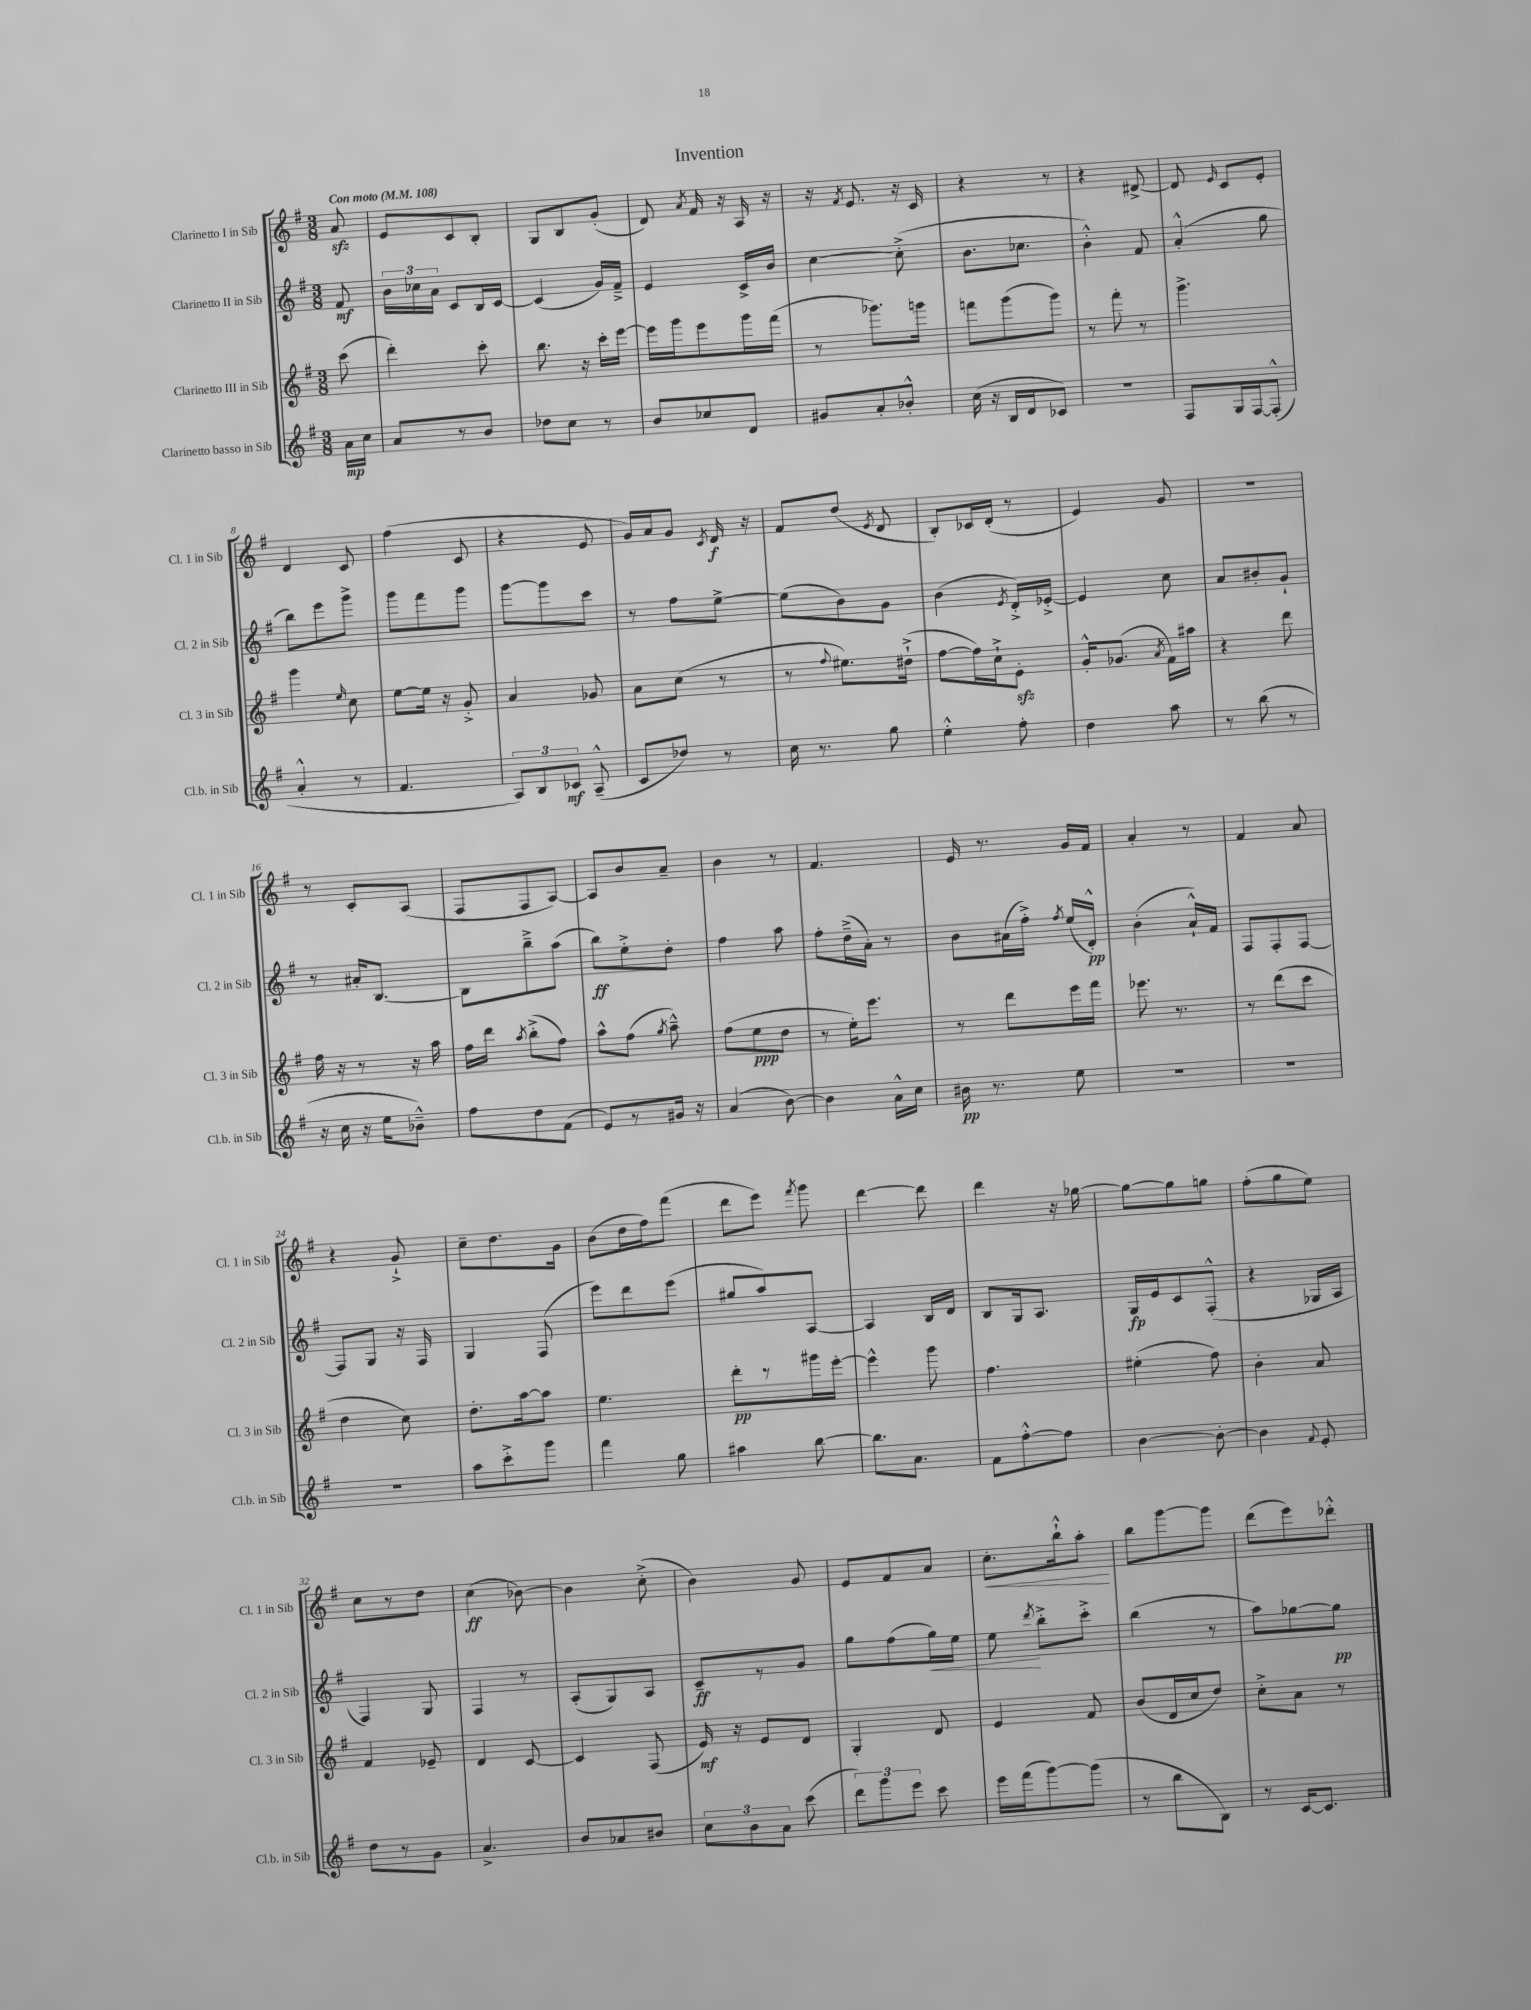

**kern	**dynam	**kern	**dynam	**kern	**dynam	**kern	**dynam
*part4	*part4	*part3	*part3	*part2	*part2	*part1	*part1
*staff4	*staff4	*staff3	*staff3	*staff2	*staff2	*staff1	*staff1
*I"Clarinetto basso in Sib	*	*I"Clarinetto III in Sib	*	*I"Clarinetto II in Sib	*	*I"Clarinetto I in Sib	*
*I'Cl.b. in Sib	*	*I'Cl. 3 in Sib	*	*I'Cl. 2 in Sib	*	*I'Cl. 1 in Sib	*
*clefG2	*	*clefG2	*	*clefG2	*	*clefG2	*
*k[f#]	*	*k[f#]	*	*k[f#]	*	*k[f#]	*
*M3/8	*	*M3/8	*	*M3/8	*	*M3/8	*
*MM108	*	*MM108	*	*MM108	*	*MM108	*
=	=	=	=	=	=	=	=
!	!	!	!	!	!	!LO:TX:a:B:t=Con moto	!
16a\LL	mp	(8ccc\	.	8f#/	mf	8azz/	.
16cc\JJ	.	.	.	.	.	.	.
=1	=1	=1	=1	=1	=1	=1	=1
8a/L	.	4ddd'\)	.	24b\LL	.	8e/L	.
.	.	.	.	24cc-X\	.	.	.
.	.	.	.	24a\JJ	.	.	.
8r	.	.	.	8c/L	.	8c/	.
8b/J	.	8ccc'\	.	16B/L	.	8B'/J	.
.	.	.	.	[16c/JJ	.	.	.
=2	=2	=2	=2	=2	=2	=2	=2
8dd-X\L	.	8.bb\	.	(4c/]	.	8G/L	.
8cc\J	.	.	.	.	.	8B/	.
.	.	16r	.	.	.	.	.
8r	.	16ccc'\LL	.	16g/LL)	.	(8g'/J	.
.	.	[16eee\JJ	.	16f#~^/JJ	.	.	.
=3	=3	=3	=3	=3	=3	=3	=3
8b/L	.	16eee\LL]	.	4e/	.	8d/)	.
.	.	16ggg\J	.	.	.	.	.
.	.	.	.	.	.	8qa/	.
8cc-X/	.	8eee\	.	.	.	16f#/	.
.	.	.	.	.	.	16r	.
8d/J	.	16ggg\L	.	16c^/LL	.	16A/	.
.	.	(16fff#\JJ	.	16b/JJ	.	16r	.
=4	=4	=4	=4	=4	=4	=4	=4
8g#X/L	.	8r	.	[4cc\	.	16r	.
.	.	.	.	.	.	8qf#/	.
.	.	.	.	.	.	8.e/	.
8a'/	.	8.ggg-X\L)	.	.	.	.	.
8b-X'^^/J	.	.	.	(8cc'^\]	.	16r	.
.	.	16gggn\Jk	.	.	.	16c/	.
=5	=5	=5	=5	=5	=5	=5	=5
(16cc\	.	8fffn\L	.	8.b\L	.	4r	.
16r	.	.	.	.	.	.	.
16B/LL	.	(8ggg\	.	.	.	.	.
16d/J	.	.	.	8.cc-X\J	.	.	.
8c-X/J)	.	8ggg\J)	.	.	.	8r	.
=6	=6	=6	=6	=6	=6	=6	=6
4.r	.	8r	.	4b'^^\)	.	4r	.
.	.	8fff#'\	.	.	.	.	.
.	.	8r	.	8f#/	.	[8d#X^/	.
=7	=7	=7	=7	=7	=7	=7	=7
8F#/L	.	4.ggg^\	.	(4a'^^/	.	8d#/]	.
.	.	.	.	.	.	16qqe/	.
16G/L	.	.	.	.	.	8c/L	.
[16F#/J	.	.	.	.	.	.	.
(8F#'^^/J]	.	.	.	8gg\	.	8e'/J	.
!!LO:LB:g=z
=8	=8	=8	=8	=8	=8	=8	=8
4a'^^/	.	4ggg\	.	8bb\L)	.	4d/	.
.	.	.	.	8eee\	.	.	.
.	.	16qqee/	.	.	.	.	.
8r	.	8cc\	.	8ggg^\J	.	8c/	.
=9	=9	=9	=9	=9	=9	=9	=9
4.f#/	.	[8ee\L	.	8ggg\L	.	(4ff#\	.
.	.	16ee\Jk]	.	8fff#\	.	.	.
.	.	16r	.	.	.	.	.
.	.	8g'^/	.	8ggg\J	.	8c/	.
=10	=10	=10	=10	=10	=10	=10	=10
12A/L)	.	4a/	.	[8ggg\L	.	4r	.
12B/	.	.	.	.	.	.	.
.	.	.	.	8ggg\]	.	.	.
12c-X/J	mf	.	.	.	.	.	.
(8A~^^/	.	8g-X/	.	8ccc\J	.	8e/	.
=11	=11	=11	=11	=11	=11	=11	=11
8c/L	.	8a\L	.	8r	.	16g/LL)	.
.	.	.	.	.	.	16a/J	.
8dd-X/J)	.	(8cc\J	.	8ff#\L	.	8g/J	.
.	.	.	.	.	.	8qc/	.
8r	.	8r	.	[8ee^\J	.	16d/	f
.	.	.	.	.	.	16r	.
=12	=12	=12	=12	=12	=12	=12	=12
16cc\	.	8r	.	(8ee\L]	.	8f#/L	.
8.r	.	.	.	.	.	.	.
.	.	8qqff#/	.	.	.	.	.
.	.	8.ee#X\L)	.	8b\)	.	(8dd/J	.
.	.	.	.	.	.	8qe/	.
8gg\	.	.	.	8g\J	.	8d/	.
.	.	(16dd#X`^\Jk	.	.	.	.	.
=13	=13	=13	=13	=13	=13	=13	=13
4ee'^^\	.	[8ff#\L	.	(4b\	.	8B'/L)	.
.	.	16ff#\L])	.	.	.	16c-X/L	.
.	.	16cc`^\J	.	.	.	(16d'/JJ	.
.	.	.	.	8qe/	.	.	.
8ff#'\	.	8ezz'\J	.	16d'^/LL)	.	8r	.
.	.	.	.	[16e-X'^/JJ	.	.	.
=14	=14	=14	=14	=14	=14	=14	=14
4dd\	.	16g'^^/KL	.	4e-/]	.	4e/)	.
.	.	(8.g-X/J	.	.	.	.	.
.	.	8qa/	.	.	.	.	.
8aa\	.	16f#\LL)	.	8cc\	.	8g/	.
.	.	16aa#X\JJ	.	.	.	.	.
=15	=15	=15	=15	=15	=15	=15	=15
8r	.	4r	.	8a/L	.	4.r	.
(8bb\	.	.	.	8b#X'/	.	.	.
8r	.	8ddd\	.	8g`/J	.	.	.
!!LO:LB:g=z
=16	=16	=16	=16	=16	=16	=16	=16
16r	.	16ff#\	.	8r	.	8r	.
16cc\	.	16r	.	.	.	.	.
16r	.	8r	.	16a#X'/KL	.	8c'/L	.
16ee\KL	.	.	.	[8.B/J	.	.	.
8b-X~^^\J)	.	16r	.	.	.	(8A/J	.
.	.	16aa\	.	.	.	.	.
=17	=17	=17	=17	=17	=17	=17	=17
8ff#\L	.	16ff#\LL	.	8B\L]	.	8F#/L	.
.	.	16ddd\JJ	.	.	.	.	.
.	.	8qaa/	.	.	.	.	.
8dd\	.	(8bb'^\L	.	8bb~^\	.	8F#/	.
(8f#\J	.	8ff#\J)	.	(8aa\J	.	[8A/J)	.
=18	=18	=18	=18	=18	=18	=18	=18
8e/L)	.	8aa^^\L	.	8bb\L)	ff	8A/L]	.
8r	.	(8ff#\J	.	8ee'^\	.	8b/	.
.	.	8qgg/	.	.	.	.	.
16g#X/Jk	.	8aa~^^\)	.	8dd'\J	.	8a~/J	.
16r	.	.	.	.	.	.	.
=19	=19	=19	=19	=19	=19	=19	=19
(4a/	.	(8ff#\L	.	4ff#\	.	4b\	.
.	.	8ee\	ppp	.	.	.	.
[8b\)	.	8dd\J	.	8aa\	.	8r	.
=20	=20	=20	=20	=20	=20	=20	=20
4b\]	.	8r	.	8ff#'\L	.	4.f#/	.
.	.	16ee'\KL)	.	(16dd~^\L	.	.	.
.	.	8.eee\J	.	16a'\JJ)	.	.	.
16a^^\LL	.	.	.	8r	.	.	.
16cc\JJ	.	.	.	.	.	.	.
=21	=21	=21	=21	=21	=21	=21	=21
16b#X\	pp	8r	.	8b\L	.	16e/	.
8.r	.	.	.	.	.	8.r	.
.	.	8ddd\L	.	(16a#X\L	.	.	.
.	.	.	.	16ff#'^\JJ)	.	.	.
.	.	.	.	8qff#/	.	.	.
8ee\	.	16eee\L	.	(16ee/LL	.	16g/LL	.
.	.	16fff#\JJ	.	16d'^^/JJ)	pp	16f#/JJ	.
=22	=22	=22	=22	=22	=22	=22	=22
4.r	.	8.eee-X\	.	(4b'\	.	4a'/	.
.	.	8.r	.	.	.	.	.
.	.	.	.	16a`^^/LL)	.	8r	.
.	.	.	.	16f#/JJ	.	.	.
=23	=23	=23	=23	=23	=23	=23	=23
4.r	.	8r	.	8F#/L	.	4f#/	.
.	.	(8ddd\L	.	8F#'/	.	.	.
.	.	8ccc\J	.	[8F#/J	.	8a/	.
!!LO:LB:g=z
=24	=24	=24	=24	=24	=24	=24	=24
4.r	.	4dd\	.	8F#/L]	.	4r	.
.	.	.	.	8G/J	.	.	.
.	.	8cc\)	.	16r	.	8g`^/	.
.	.	.	.	16F#/	.	.	.
=25	=25	=25	=25	=25	=25	=25	=25
8aa\L	.	8.dd'\L	.	4G/	.	8cc~\L	.
8ccc'^\	.	.	.	.	.	8.dd\	.
.	.	[16aa\k	.	.	.	.	.
8ggg\J	.	8aa\J]	.	(8F#/	.	.	.
.	.	.	.	.	.	16g\Jk	.
=26	=26	=26	=26	=26	=26	=26	=26
4fff#\	.	4.ee\	.	8eee\L)	.	(8b\L	.
.	.	.	.	8ddd\	.	16dd\L	.
.	.	.	.	.	.	16ff#\J)	.
8gg\	.	.	.	(8eee\J	.	(8fff#\J	.
=27	=27	=27	=27	=27	=27	=27	=27
4aa#X\	.	8ddd'\L	pp	8gg#X/L	.	8ddd\L	.
.	.	8r	.	8aa/)	.	8eee\J)	.
.	.	.	.	.	.	8qfff#/	.
[8bb\	.	16ggg#X\L	.	[8A/J	.	8ggg\	.
.	.	[16eee'\JJ	.	.	.	.	.
=28	=28	=28	=28	=28	=28	=28	=28
8.bb\L]	.	4eee^^\]	.	4A/]	.	[4ddd\	.
8.a\J	.	.	.	.	.	.	.
.	.	8ggg\	.	16B/LL	.	8ddd\]	.
.	.	.	.	16d/JJ	.	.	.
=29	=29	=29	=29	=29	=29	=29	=29
8f#\L	.	4.ff#\	.	8B/L	.	4ddd\	.
[8ff#'^^\	.	.	.	16G/k	.	.	.
.	.	.	.	8.A/J	.	.	.
8ff#\J]	.	.	.	.	.	16r	.
.	.	.	.	.	.	[16gg-X\	.
=30	=30	=30	=30	=30	=30	=30	=30
[4b\	.	(4ee#X'\	.	16G/LL	fp	8gg-\L_	.
.	.	.	.	16e/J	.	.	.
.	.	.	.	8c/	.	8gg-\]	.
8b'\_	.	8ff#\)	.	(8F#'^^/J	.	8ggn\J	.
=31	=31	=31	=31	=31	=31	=31	=31
4b\]	.	4b'\	.	4r	.	(8ff#'\L	.
.	.	.	.	.	.	8gg\	.
8qqf#/	.	.	.	.	.	.	.
8e'/	.	8a/	.	16G-X/LL	.	8ee\J)	.
.	.	.	.	16A/JJ	.	.	.
!!LO:LB:g=z
=32	=32	=32	=32	=32	=32	=32	=32
8dd\L	.	4f#/	.	4F#/)	.	8cc\L	.
8r	.	.	.	.	.	8r	.
8g\J	.	8e-X~/	.	8G/	.	8dd\J	.
=33	=33	=33	=33	=33	=33	=33	=33
4.a^/	.	4d/	.	4F#/	.	(4cc\	ff
.	.	[8c/	.	8r	.	[8b-X\)	.
=34	=34	=34	=34	=34	=34	=34	=34
8b/L	.	4c/]	.	(8A'/L	.	4b-\]	.
8a-X/	.	.	.	8G/)	.	.	.
8b#X/J	.	(8F#/	.	8A/J	.	(8cc'^\	.
=35	=35	=35	=35	=35	=35	=35	=35
12cc\L	.	16e/)	mf	8c~/L	ff	4b\)	.
.	.	16r	.	.	.	.	.
12b\	.	.	.	.	.	.	.
.	.	8e/L	.	8r	.	.	.
12a\J	.	.	.	.	.	.	.
(8ccc\	.	8d/J	.	8g/J	.	8g/	.
=36	=36	=36	=36	=36	=36	=36	=36
12ddd\L)	.	4G'/	.	8gg\L	.	8e/L	.
12ggg\	.	.	.	.	.	.	.
.	.	.	.	(8ff#\	.	8f#/	.
12eee\J	.	.	.	.	.	.	.
!	!	!	!	!	!LO:HP:b	!	!
8ccc\	.	8d/	.	16gg\L)	<	8a/J	.
.	.	.	.	16ee\JJ	.	.	.
=37	=37	=37	=37	=37	=37	=37	=37
!	!	!	!	!	!	!	!LO:HP:b
16eee\LL	.	4e/	.	8ee\	.	8.cc'\L	<
(16fff#\J	.	.	.	.	.	.	.
.	.	.	.	8qddd/	.	.	.
[8ggg\)	.	.	.	8bb'^\L	[	.	.
.	.	.	.	.	.	16bb`^^\k	.
(8ggg\J]	.	8f#/	.	8ccc'^\J	.	8aa'\J	.
.	.	.	.	.	.	.	[
=38	=38	=38	=38	=38	=38	=38	=38
8r	.	(8b/L	.	(4bb\	.	8bb\L	.
8bb\L	.	16d/L	.	.	.	[8ggg\	.
.	.	16cc/J	.	.	.	.	.
8B\J)	.	8dd/J)	.	8r	.	8ggg\J]	.
=39	=39	=39	=39	=39	=39	=39	=39
8r	.	8cc'^\L	.	8aa\L)	.	(8ddd\L	.
[16c/KL	.	8a\J	.	[8gg-X\	.	8eee\)	.
8.c/J]	.	.	.	.	.	.	.
.	.	8r	.	8gg-\J]	pp	8ddd-X'^^\J	.
==	==	==	==	==	==	==	==
*-	*-	*-	*-	*-	*-	*-	*-
